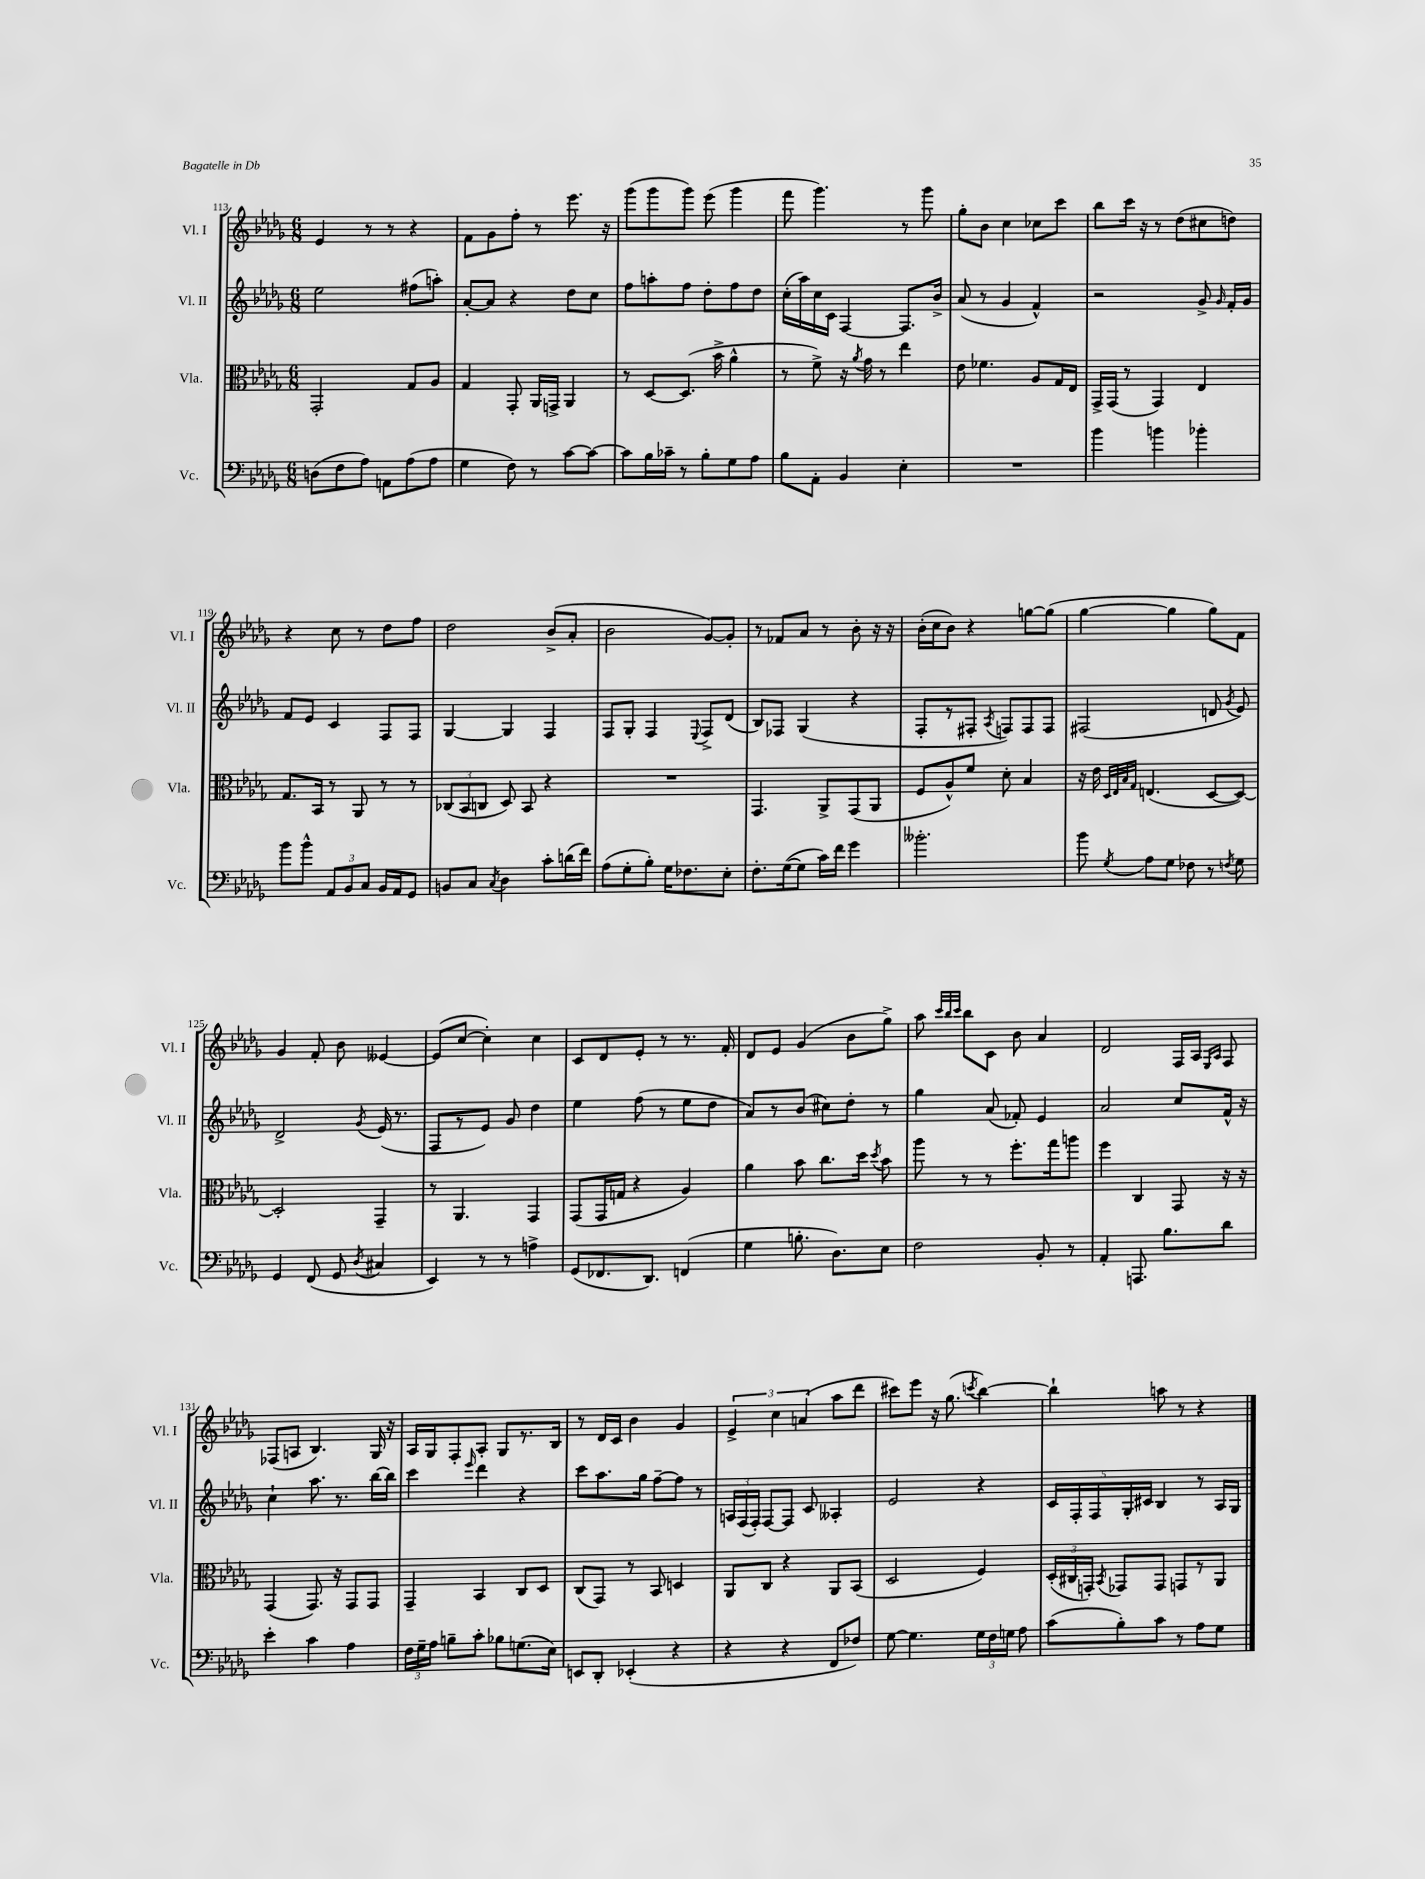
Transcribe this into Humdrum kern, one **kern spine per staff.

**kern	**kern	**kern	**kern
*part4	*part3	*part2	*part1
*staff4	*staff3	*staff2	*staff1
*I"Vc.	*I"Vla.	*I"Vl. II	*I"Vl. I
*I'Vc.	*I'Vla.	*I'Vl. II	*I'Vl. I
*clefF4	*clefC3	*clefG2	*clefG2
*k[b-e-a-d-g-]	*k[b-e-a-d-g-]	*k[b-e-a-d-g-]	*k[b-e-a-d-g-]
*M6/8	*M6/8	*M6/8	*M6/8
=113	=113	=113	=113
(8Dn\L	2GG-'/	2ee-\	4e-/
8F\	.	.	.
8A-\J)	.	.	8r
8AAn\L	.	.	8r
(8A-\	8G-/L	(8ff#X\L	4r
8A-\J	8A-/J	8aan'\J)	.
=114	=114	=114	=114
4G-\	4G-/	[8a-'/L	8f\L
.	.	8a-/J]	8g-\
8F\)	8GG-'/	4r	8ff'\J
8r	16AA-/LL	.	8r
.	16GGn^/JJ	.	.
[8c\L	4AA-/	8dd-\L	8.eee-\
8c\J_	.	8cc\J	.
.	.	.	16r
=115	=115	=115	=115
8c\L]	8r	8ff\L	(8ggg-\L
16B-\L	[8D-/L	8aan'\	8ggg-\
16c-X~\JJ	.	.	.
8r	(8.D-/J]	8ff\J	8ggg-\J)
8B-'\L	.	8dd-'\L	(8eee-\
.	16b-^\	.	.
8G-\	4a-^^\	8ff\	4ggg-\
8A-\J	.	8dd-\J	.
=116	=116	=116	=116
8B-\L	8r	(16cc'\LL	8fff\
.	.	16aa-\)	.
8AA-'\J	8f^\)	16cc\	4.ggg-\)
.	.	16c\JJ	.
4BB-/	16r	[4F/	.
.	8qa-/	.	.
.	16g-\	.	.
.	8r	.	.
4E-'\	4ee-\	8.F/L]	8r
.	.	.	8ggg-\
.	.	16b-^/Jk	.
=117	=117	=117	=117
2.r	8e-\	(8a-/	8gg-'\L
.	4.f-X\	8r	8b-\J
.	.	4g-/	4cc\
.	8A-/L	4f^^/)	8cc-X\L
.	16G-/L	.	8ccc\J
.	16E-/JJ	.	.
=118	=118	=118	=118
4b-\	16GG-^/LL	2r	8bb-\L
.	(16GG-/JJ	.	.
.	8r	.	16ccc\Jk
.	.	.	16r
4bn\	4GG-/)	.	8r
.	.	.	(8dd-\L
4b-X'\	4E-/	8g-^/	8cc#X\
.	.	16qqg-/	.
.	.	16f'/LL	8ddn\J)
.	.	16g-/JJ	.
!!LO:LB:g=z
=119	=119	=119	=119
8b-\L	8.G-/L	8f/L	4r
8b-^^\J	.	8e-/J	.
.	16BB-/Jk	.	.
12AA-/L	8r	4c/	8cc\
12BB-/	.	.	.
.	8AA-/	.	8r
12C/J	.	.	.
16BB-/LL	8r	8F/L	8dd-\L
16AA-/J	.	.	.
8GG-/J	8r	8F/J	8ff\J
=120	=120	=120	=120
8BBn/L	(12C-X/L	[4G-/	2dd-\
.	12BB-/	.	.
8C/J	.	.	.
.	12Cn/J	.	.
8qC/	.	.	.
4D-\	8D-/)	4G-/]	.
.	8BB-/	.	.
8c'\L	4r	4F/	(8b-^/L
(16dn\L	.	.	8a-'/J
16f\JJ)	.	.	.
=121	=121	=121	=121
(8A-\L	2.r	8F/L	2b-\
8G-'\	.	8G-'/J	.
8B-'\J)	.	4F/	.
16G-\KL	.	.	.
8.F-X\	.	.	.
.	.	8qqE-/	.
.	.	8F^/L	[8g-/L)
8E-'\J	.	(8d-/J	8g-'/J]
=122	=122	=122	=122
8.F'\L	4.GG-/	8B-/L)	8r
.	.	8F-X/J	8f-X/L
([16G-\k	.	.	.
8G-\J]	.	(4G-/	8a-/J
16c\LL)	8AA-^/L	.	8r
16f\JJ	.	.	.
4g-\	(8GG-/	4r	8b-'\
.	8AA-/J	.	16r
.	.	.	16r
=123	=123	=123	=123
2.b--X'\	8F/L	8F'/L	(16b-'\LL
.	.	.	16cc\J
.	8A-^^/)	8r	8b-\J)
.	8f/J	8F#X'/J	4r
.	.	8qA-/	.
.	8d-'\	8Fn/L)	.
.	4B-/	8F/	[8ggn\L
.	.	8F/J	(8gg\J]
=124	=124	=124	=124
8b-\	16r	(2F#X/	[4gg-\
.	16e-\	.	.
.	32qqD-/LLL	.	.
.	32qqE-/	.	.
.	32qqB-/	.	.
8qG-/	32qqG-/JJJ	.	.
8A-\L	(4.En/	.	.
8G-\J	.	.	4gg-\]
8F-X\	.	.	.
8r	[8D-/L	8dn/	8gg-\L)
8qFn/	.	8qg-/	.
8G-\	8D-/J_)	8e-/)	8f\J
!!LO:LB:g=z
=125	=125	=125	=125
4GG-/	2D-'/]	2d-^/	4g-/
(8FF/	.	.	8f'/
8GG-/	.	.	8b-\
8qD-/	.	8qg-/	.
4C#X/	4GG-~/	(16e-/	[4e--X/
.	.	8.r	.
=126	=126	=126	=126
4EE-/)	8r	8F/L	(8e--/L]
.	4.AA-/	8r	[8cc/J
8r	.	8e-/J)	4cc'\])
8r	.	8g-/	.
4An^\	4GG-/	4dd-\	4cc\
=127	=127	=127	=127
(8GG-/L	(8GG-/L	4ee-\	8c/L
8.FF-X/	16GG-/L	.	8d-/
.	16Gn/JJ	.	.
.	4r	(8ff\	8e-'/J
8.DD-/J)	.	.	.
.	.	8r	8r
(4FFn/	4A-/)	8ee-\L	8.r
.	.	8dd-\J	.
.	.	.	16f'/
=128	=128	=128	=128
4G-\	4a-\	8a-/L)	8d-/L
.	.	8r	8e-/J
8.Bn'\	8b-\	(8b-/J	(4g-/
.	8.cc\L	8cc#X\L)	.
8.D-\L)	.	.	.
.	.	8dd-'\J	8b-\L
.	16dd-\Jk	.	.
.	8qdd-/	.	.
8E-\J	8b-\	8r	8gg-^\J)
=129	=129	=129	=129
2F\	8aa-\	4gg-\	8aa-\
.	.	.	32qqccc/LLL
.	.	.	32qqbb-/
.	.	.	32qqccc/JJJ
.	8r	.	8bb-\L
.	8r	(8a-/	8c\J
.	8.ff'\L	8f-X'/)	8b-\
8BB-'/	.	4e-/	4a-/
.	16gg-\k	.	.
8r	8aan\J	.	.
=130	=130	=130	=130
4AA-'/	4ff\	2a-/	2d-/
8.AAAn/	4C/	.	.
8.B-\L	.	.	.
.	8GG-/	8cc/L	16F/LL
.	.	.	16A-/JJ
.	.	.	16qqE-/LL
.	.	.	16qqA-/JJ
8d-\J	16r	16f^^/Jk	8F/
.	16r	16r	.
!!LO:LB:g=z
=131	=131	=131	=131
4e-'\	(4GG-/	4cc`\	(8F-X/L
.	.	.	8An/J
4c\	8.GG-/)	8.aa-\	4.B-/)
.	16r	8.r	.
4A-\	8GG-/L	.	.
.	8GG-/J	[16bb-\LL	16G-/
.	.	16bb-\JJ]	16r
=132	=132	=132	=132
24F\LL	4GG-~/	4ccc\	16A-/LL
24G-~\	.	.	.
.	.	.	16G-/J
24A-\JJ	.	.	.
8Bn~\L	.	.	8F'/
.	.	16qqeee-/	.
8c'\J	4BB-/	4ddd-\	8A-'/J
8B-X\L	.	.	8G-/L
(8.Gn\	8C/L	4r	8.r
.	8D-/J	.	.
16E-\Jk)	.	.	16B-/Jk
=133	=133	=133	=133
8EEn/L	(8C/L	8ccc\L	8r
8DD-'/J	8GG-/J)	8.aa-\	16d-/LL
.	.	.	16c/JJ
(4EE-X'/	8r	.	4b-\
.	.	16gg-\Jk	.
.	8BB-/	[8ff~\L	.
4r	4Dn/	8ff\J]	4g-/
.	.	8r	.
=134	=134	=134	=134
4r	8AA-/L	24An/LL	6e-^/
.	.	(24F/	.
.	.	24F'/JJ)	.
.	8C/J	[8F/L	.
.	.	.	6cc\
4r	4r	8F/J]	.
.	.	.	(6an/
.	.	8c/	.
8FF/L	8AA-/L	4A--X'/	8aa-\L
8F-X/J)	(8BB-/J	.	8ddd-\J
=135	=135	=135	=135
[8G-\	2D-/	2e-/	8ccc#X\L)
4.G-\]	.	.	8eee-\J
.	.	.	16r
.	.	.	(8.gg-\
.	.	.	8qcccn/
24G-\LL	4F/)	4r	[4bb-\)
24F\	.	.	.
24Gn\JJ	.	.	.
8A-\	.	.	.
=136	=136	=136	=136
(8c\L	(24D-'/LL	20c/LL	4bb-`\]
.	24C#X/	.	.
.	.	20F'/	.
.	24GGn'/JJ)	.	.
.	.	20F/	.
.	8qBB-/	.	.
8B-'\)	8GG-X/L	.	.
.	.	20G-'/	.
.	.	20c#X/JJ	.
8c\J	8GG-/J	4B-/	8aan\
8r	8GGn/L	.	8r
8A-\L	8r	8r	4r
8G-\J	8AA-/J	16A-/LL	.
.	.	16G-/JJ	.
==	==	==	==
*-	*-	*-	*-
